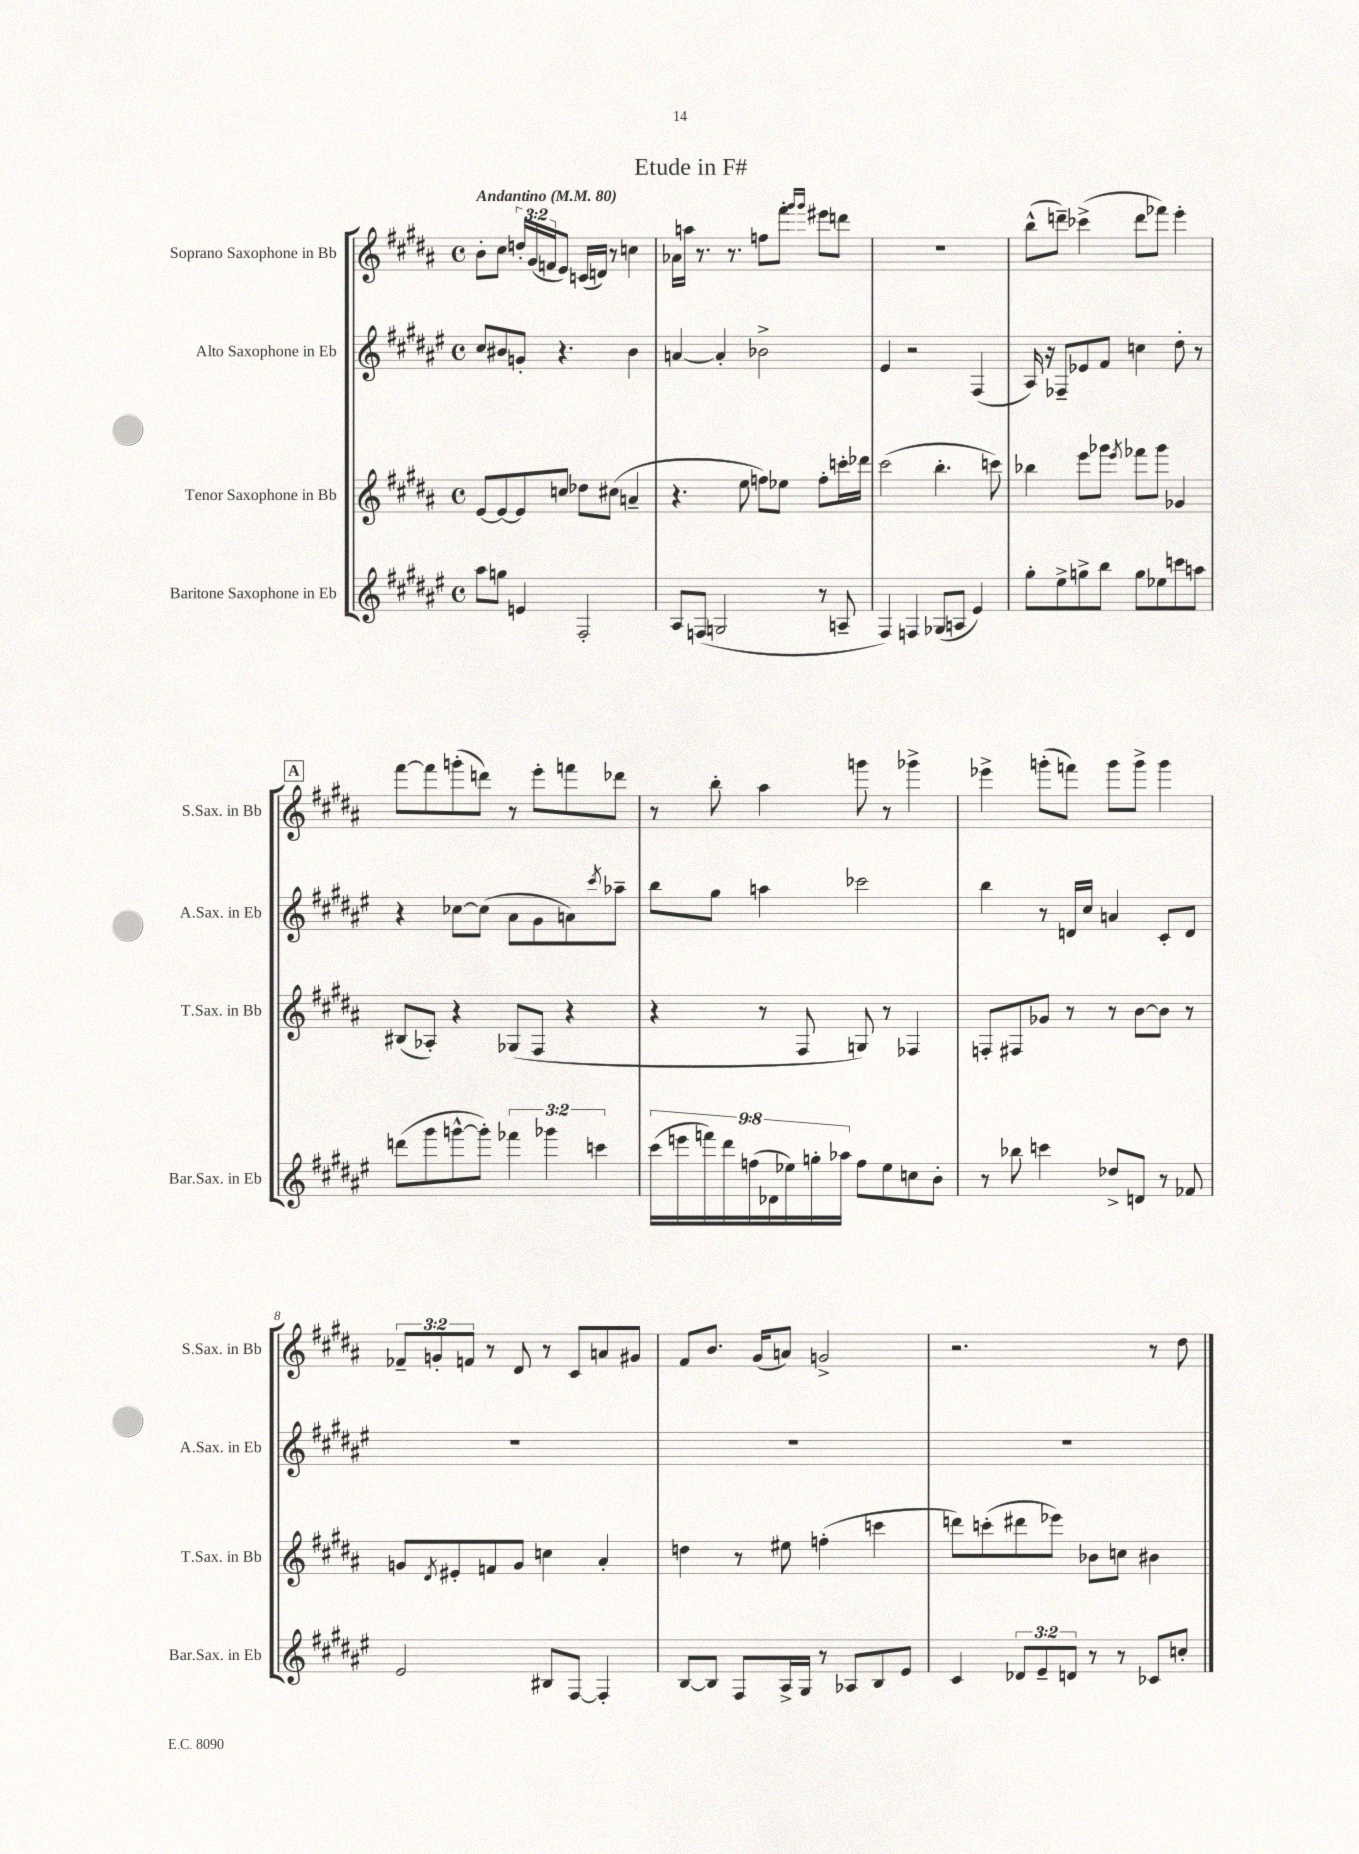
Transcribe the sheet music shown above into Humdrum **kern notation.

**kern	**kern	**kern	**kern
*part4	*part3	*part2	*part1
*staff4	*staff3	*staff2	*staff1
*I"Baritone Saxophone in Eb	*I"Tenor Saxophone in Bb	*I"Alto Saxophone in Eb	*I"Soprano Saxophone in Bb
*I'Bar.Sax. in Eb	*I'T.Sax. in Bb	*I'A.Sax. in Eb	*I'S.Sax. in Bb
*clefG2	*clefG2	*clefG2	*clefG2
*k[f#c#g#d#a#e#]	*k[f#c#g#d#a#]	*k[f#c#g#d#a#e#]	*k[f#c#g#d#a#]
*M4/4	*M4/4	*M4/4	*M4/4
*met(c)	*met(c)	*met(c)	*met(c)
*MM80	*MM80	*MM80	*MM80
=1	=1	=1	=1
!	!	!	!LO:TX:a:B:t=Andantino
8aa#\L	[8e/L	8cc#/L	8b'\L
8ggn\J	8e/_	8b#X/	8cc#\J
4en/	8e/]	8gn'/J	24ddn'/LL
.	.	.	(24g#/
.	.	.	24fn/J
.	8ccn/J	4.r	8e/J)
2F#'/	8dd-X\L	.	(16cn/LL
.	.	.	16dn/JJ)
.	(8cc#X\J	.	8r
.	4an~/	4b#\	4ccn\
=2	=2	=2	=2
8A#/L	4.r	[4an/	16a-X\LL
.	.	.	16aan\JJ
(8Fn/J	.	.	8.r
2Gn/	.	4a'/]	.
.	.	.	8.r
.	8ee\	.	.
.	8ffn\L)	2b-X^\	8ffn\L
.	8ee-X\J	.	8fff#'\J
.	.	.	16qqggg#/LL
.	.	.	16qqggg#/JJ
8r	8ff'\L	.	8eee#X\L
8An~/	16cccn'\L	.	8dddn\J
.	16ddd-X\JJ	.	.
=3	=3	=3	=3
4F#/)	(2ccc#\	4e#/	1r
4Fn/	.	2r	.
(8G-X/L	4.bb'\	.	.
8An/J	.	.	.
4e#/)	.	(4F#/	.
.	8cccn\)	.	.
=4	=4	=4	=4
8gg#'\L	4bb-X\	16A#/)	(8bb^^\L
.	.	16r	.
8ee#^\	.	8F-X~/L	8dddn~\J)
8ggn^\	8eee\L	8e-X/	(4ccc-X^\
8bb\J	8ggg-X\J	8f#/J	.
.	8qeee/	.	.
8gg\L	8fff-X\L	4ccn\	8ddd\L
8ee-X\	8ggg-\J	.	8fff-X\J)
8cccn\	4g-X/	8dd#'\	4eee'\
8aan\J	.	8r	.
!!LO:LB:g=z
!!LO:REH:place=s1:t=A
=5	=5	=5	=5
(8dddn\L	(8B#X/L	4r	[8fff#\L
8ggg#\	8A-X'/J)	.	8fff#\]
[8gggn^^\	4r	[8cc-X\L	(8gggn'\
8ggg'\J])	.	(8cc-\J]	8dddn\J)
6fff-X\	(8G-X/L	8a#\L	8r
.	8F#/J	8g#\	8eee'\L
6ggg-X\	.	.	.
.	4r	8an\)	8fffn\
6cccn\	.	.	.
.	.	8qccc#/	.
.	.	8aa-X~\J	8ddd-X\J
=6	=6	=6	=6
(18ccc#\LL	4r	8bb\L	8r
18eeen\	.	.	.
18fffn\)	.	.	.
.	.	8gg#\J	8bb'\
18ddd#\	.	.	.
(18ffn\	.	.	.
.	8r	4aan\	4aa#\
18d-X\	.	.	.
18ee-X\)	.	.	.
.	8F#/	.	.
18ggn'\	.	.	.
18aa-X\JJ	.	.	.
8ff\L	8Gn/)	2ccc-X\	8gggn\
8ee-\	8r	.	8r
8ccn\	4F-X/	.	4ggg-X^\
8b'\J	.	.	.
=7	=7	=7	=7
8r	8Fn'/L	4bb\	4eee-X^\
8bb-X\	8F#X/	.	.
4cccn\	8g-X/J	8r	(8gggn'\L
.	8r	16dn/LL	8fffn\J)
.	.	16cc#/JJ	.
8dd-X^/L	8r	4an/	8ggg\L
8dn/J	[8b\L	.	8ggg^\J
8r	8b\J]	8c#'/L	4ggg\
8f-X/	8r	8d/J	.
!!LO:LB:g=z
=8	=8	=8	=8
2e#/	8gn/L	1r	12f-X~/L
.	.	.	12gn'/
.	8qd#/	.	.
.	8e#X'/	.	.
.	.	.	12fn/J
.	8fn/	.	8r
.	8g/J	.	8d#/
8B#X/L	4ccn\	.	8r
[8F#/J	.	.	8c#/L
4F#'/]	4a#'/	.	8an/
.	.	.	8g#X/J
=9	=9	=9	=9
[8B/L	4ddn\	1r	8f#/L
8B/J]	.	.	8.b/J
8F#/L	8r	.	.
.	.	.	(16g#/KL
16A#^/L	8ee#X\	.	8an/J)
16G#/JJ	.	.	.
8r	(4ffn'\	.	2gn^/
8A-X/L	.	.	.
8B/	4cccn\	.	.
8e#/J	.	.	.
=10	=10	=10	=10
4c#/	8dddn\L)	1r	2.r
.	(8cccn'\	.	.
12d-X/L	8ddd#X\	.	.
12e#~/	.	.	.
.	8eee-X\J)	.	.
12dn/J	.	.	.
8r	8b-X\L	.	.
8r	8ccn\J	.	.
8c-X/L	4b#X\	.	8r
8ccn'/J	.	.	8dd#\
==	==	==	==
*-	*-	*-	*-
